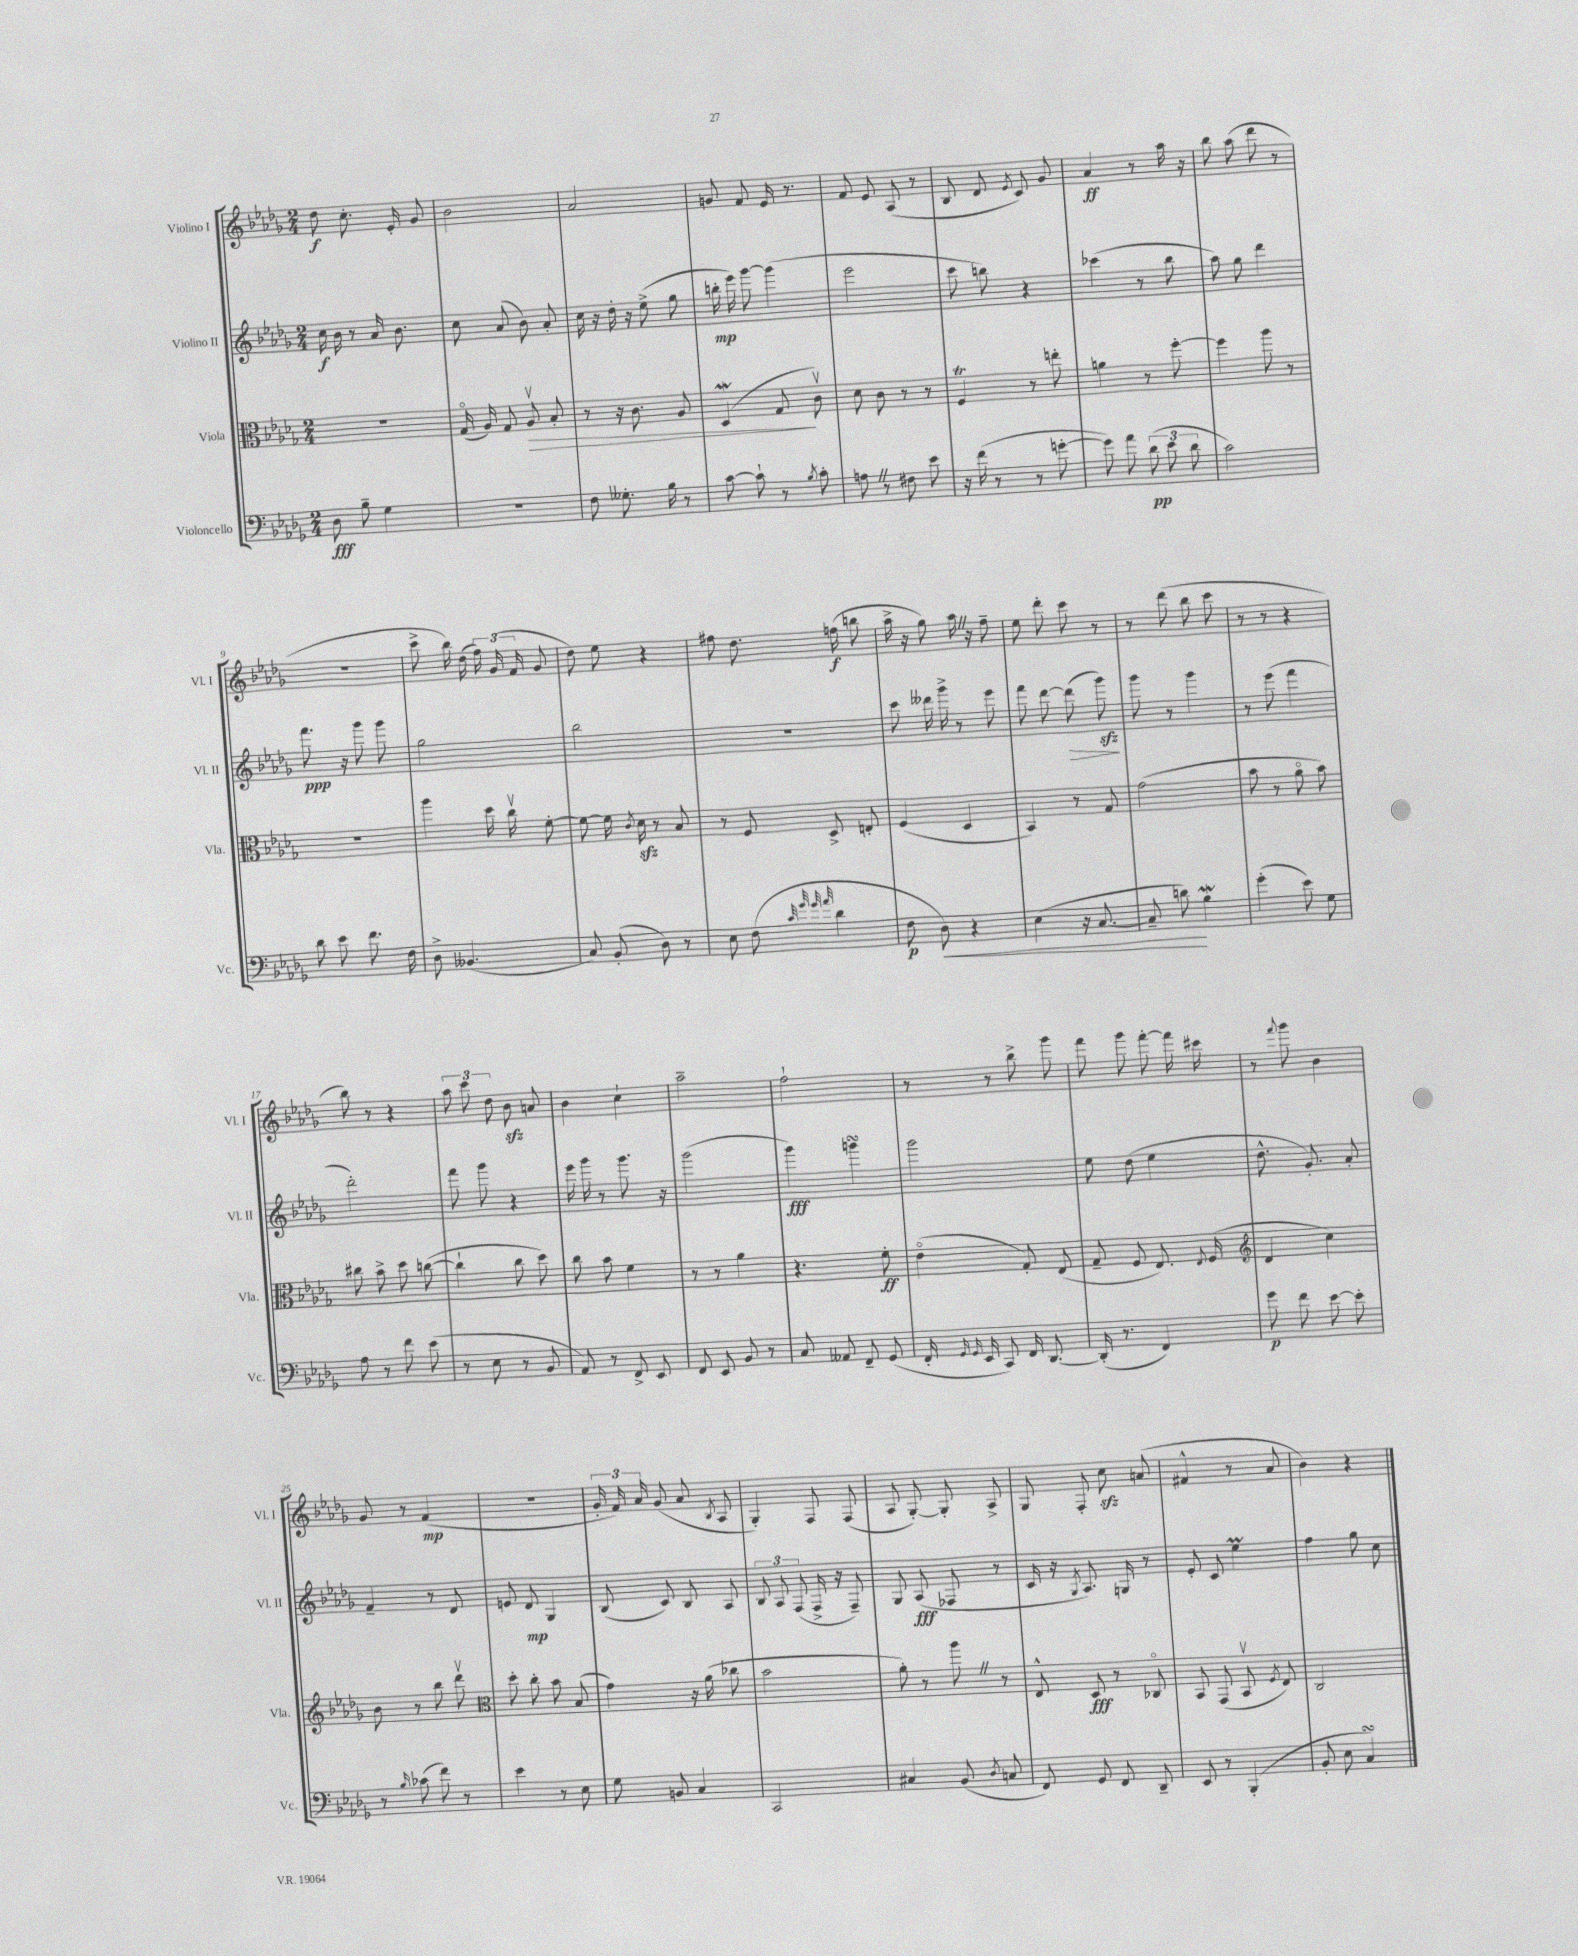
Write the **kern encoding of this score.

**kern	**kern	**kern	**kern
*staff4	*staff3	*staff2	*staff1
*clefF4	*clefC3	*clefG2	*clefG2
*k[b-e-a-d-g-]	*k[b-e-a-d-g-]	*k[b-e-a-d-g-]	*k[b-e-a-d-g-]
*M2/4	*M2/4	*M2/4	*M2/4
8D-\	2r	16cc\	8dd-\
.	.	16b-\	.
8B-~\	.	8r	8.cc'\
4G-\	.	16a-/	.
.	.	8.b-\	16e-'/
.	.	.	8g-/
=	=	=	=
2r	(16G-o/	8cc\	2b-\
.	16A-/)	.	.
.	8G-/	(8a-/	.
.	8A-v/	8b-\)	.
.	8B-'/	8a-'/	.
=	=	=	=
8F\	8r	16cc\	2a-/
.	.	16r	.
8.G--'\	16r	16dd-'\	.
.	8.c\	16r	.
.	.	(8ee-^\	.
16B-\	.	.	.
8r	8A-/	8gg-\	.
=	=	=	=
[8c\	(4D-/	16bb'\	8g/
.	.	16eee-\)	.
8c`\]	.	[8ggg-\	8f/
8r	8G-/	(4ggg-\]	16e-/
.	.	.	8.r
8qB-/	.	.	.
8c'\	8cv\)	.	.
=	=	=	=
8A\	8d-\	2eee-\	8f/
8r	8c\	.	8e-/
8F#\	8r	.	(8A-/
8e-\	8r	.	8r
=	=	=	=
16r	4F/	8ccc\	8B-/
(16f\	.	.	.
8r	.	8bb\)	8d-/
.	.	.	8qe-/
8r	8r	4r	8c/)
[8g'\	8ee'\	.	8g-/
=	=	=	=
8g\])	4a\	(4ccc-\	4a-/
8a-\	.	.	.
(12d-\	8r	8r	8r
12e-\	.	.	.
.	[8ff'\	8bb-\	16aa-\
12d-\	.	.	.
.	.	.	16r
=	=	=	=
2c\)	4ff\]	8aa-\)	8bb-\
.	.	8gg-\	(8aa-\
.	8aa-\	4ddd-\	8ddd-\
.	8r	.	8r
=	=	=	=
8d-\	2r	8.fff\	2r
8e-\	.	.	.
.	.	16r	.
8.f\	.	8ggg-\	.
.	.	8ggg-\	.
16F\	.	.	.
=	=	=	=
8D-^\	4aa-\	2gg-\	8ccc^\
(4.BB--/	.	.	16bb-\)
.	.	.	(16dd-\
.	16dd-\	.	24ff\)
.	.	.	(24g-/
.	16ccv\	.	.
.	.	.	24f/
.	[8f'\	.	8g-/
=	=	=	=
8C/)	8f\_	2bb-\	8dd-\)
(8BB-'/	16f\]	.	8ee-\
.	8qc/	.	.
.	16d-\	.	.
8D-\)	8r	.	4r
8r	8B-/	.	.
=	=	=	=
8E-\	8r	2r	8ff#\
(8F\	8F/	.	8.dd-\
32qqc/	.	.	.
32qqg-/	.	.	.
32qqg-/	.	.	.
32qqa-/	.	.	.
4d-\	8D-^/	.	.
.	.	.	(16ff\
.	8E'/	.	8bb\
=	=	=	=
8F\	(4F/	8ccc\	16aa-^\
.	.	.	16r
8D-\)	.	16ddd--\	8gg-\)
.	.	16ggg-^\	.
4r	4D-/	8r	16aa-\
.	.	.	16r
.	.	8eee-\	8ff~\
=	=	=	=
(4E-\	4BB-/)	8fff\	8ee-\
.	.	[8ddd-\	8ddd-'\
16r	8r	(8ddd-\]	8ccc\
[8.C/	.	.	.
.	8G-/	8ggg-\)	8r
=	=	=	=
8C~/]	(2g-\	8ggg-\	8r
8d\)	.	8r	(8ddd-\
4B-\	.	4ggg-\	8bb-\
.	.	.	8ccc\
=	=	=	=
(4g-'\	8b-\	8r	8r
.	8r	(8eee-\	8r
8e-\)	8a-o\	4fff\	4r
8G-\	8b-\)	.	.
=	=	=	=
8A-\	8cc#\	2ddd-'\)	8bb-\)
8r	8b-^\	.	8r
8f\	8dd-\	.	4r
(8e-\	([8cc\	.	.
=	=	=	=
8r	4cc`\]	8fff\	12aa-\
.	.	.	12ccc\
8E-\	.	8ggg-\	.
.	.	.	12dd-\
8r	8cc\	4r	8b-\
8BB-/	8dd-\)	.	8a/
=	=	=	=
8AA-/)	8cc\	16eee-\	4b-\
.	.	16ggg-\	.
8r	8b-\	8r	.
8FF^/	4f\	8.ggg-\	4cc`\
8EE-/	.	.	.
.	.	16r	.
=	=	=	=
8FF/	8r	(2ggg-\	2aa-~\
8EE-/	8r	.	.
8BB-/	4a-\	.	.
8r	.	.	.
=	=	=	=
8C/	4.r	4ggg-\)	2ff`\
8AA--/	.	.	.
8FF~/	.	4ggg\	.
(8GG-/	8f'\	.	.
=	=	=	=
16FF'/	(4e-o\	2ggg-\	8r
16qqGG-/	.	.	.
16qqGG-/	.	.	.
16EE-/	.	.	.
8CC/)	.	.	8r
16FF/	8G-'/)	.	8bb-^\
[8.DD-/	.	.	.
.	(8E-/	.	8ggg-\
=	=	=	=
(16DD-'/]	8G-~/	8ee-\	8fff\
8.r	.	.	.
.	8F/	(8dd-\	8ggg-\
4FF/)	8.E-/)	4ee-\	[8fff'\
.	.	.	16fff\]
.	8qqE-/	.	.
.	(16F/	.	16ccc#\
=	=	=	=
*	*clefG2	*	*
8g-\	4d-/	8.dd-^^\	8r
.	.	.	8qqfff/
8f\	.	.	8ggg-\
.	.	8.g-'/)	.
[8e-\	4cc\)	.	4b-\
8e-'\]	.	8a-'/	.
=	=	=	=
8r	8b-\	4f~/	8g-/
16qqB-/	.	.	.
(8c-\	8r	.	8r
8f\)	8bb-\	8r	(4f/
8r	8ddd-v\	8d-/	.
=	=	=	=
*	*clefC3	*	*
4e-\	8dd-'\	8e/	2r
.	8cc'\	8d-/	.
8r	8b-\	4G-/	.
8E-\	(8B-/	.	.
=	=	=	=
8G-\	4g-\)	(8B-/	24g-'/
.	.	.	24f/)
.	.	.	24a-/
8BB/	.	8c/)	(8g-/
4C/	16r	8B-/	8a-/
.	(16a-\	.	.
.	.	.	8qB-/
.	8cc-\	8A-/	8A-/
=	=	=	=
2CC/	2b-\	12B-/	4G-'/)
.	.	12A-/	.
.	.	(12F/	.
.	.	16F^/	8F/
.	.	16r	.
.	.	8F~/)	(8F/
=	=	=	=
4C#/	8a-'\)	8G-/	8A-/
.	8r	(8A-/	[8G-'/)
(8BB-/	8aa-\	8F-/	8G-'/]
8qD-/	.	.	.
8C/	8r	8r	8A-^/
=	=	=	=
8FF/)	8E-^^/	16c/	8G-/
.	.	16r	.
.	.	8qG-/	.
8GG-/	8D-/	8.A-/)	8F'/
8FF/	8r	.	8cc\
.	.	16G/	.
8DD-~/	8C-o/	8r	(8a/
=	=	=	=
8EE-/	8BB-/	8e-'/	4f#^^/
8r	(8GG-/	8c/	.
(4BBB-'/	8BB-v/	4ee-\	8r
.	8qF/	.	.
.	8E-/)	.	8a-/
=	=	=	=
8BB-'/	2C/	4ff\	4b-\)
8E-\	.	.	.
4C/)	.	8gg-\	4r
.	.	8cc\	.
==	==	==	==
*-	*-	*-	*-
